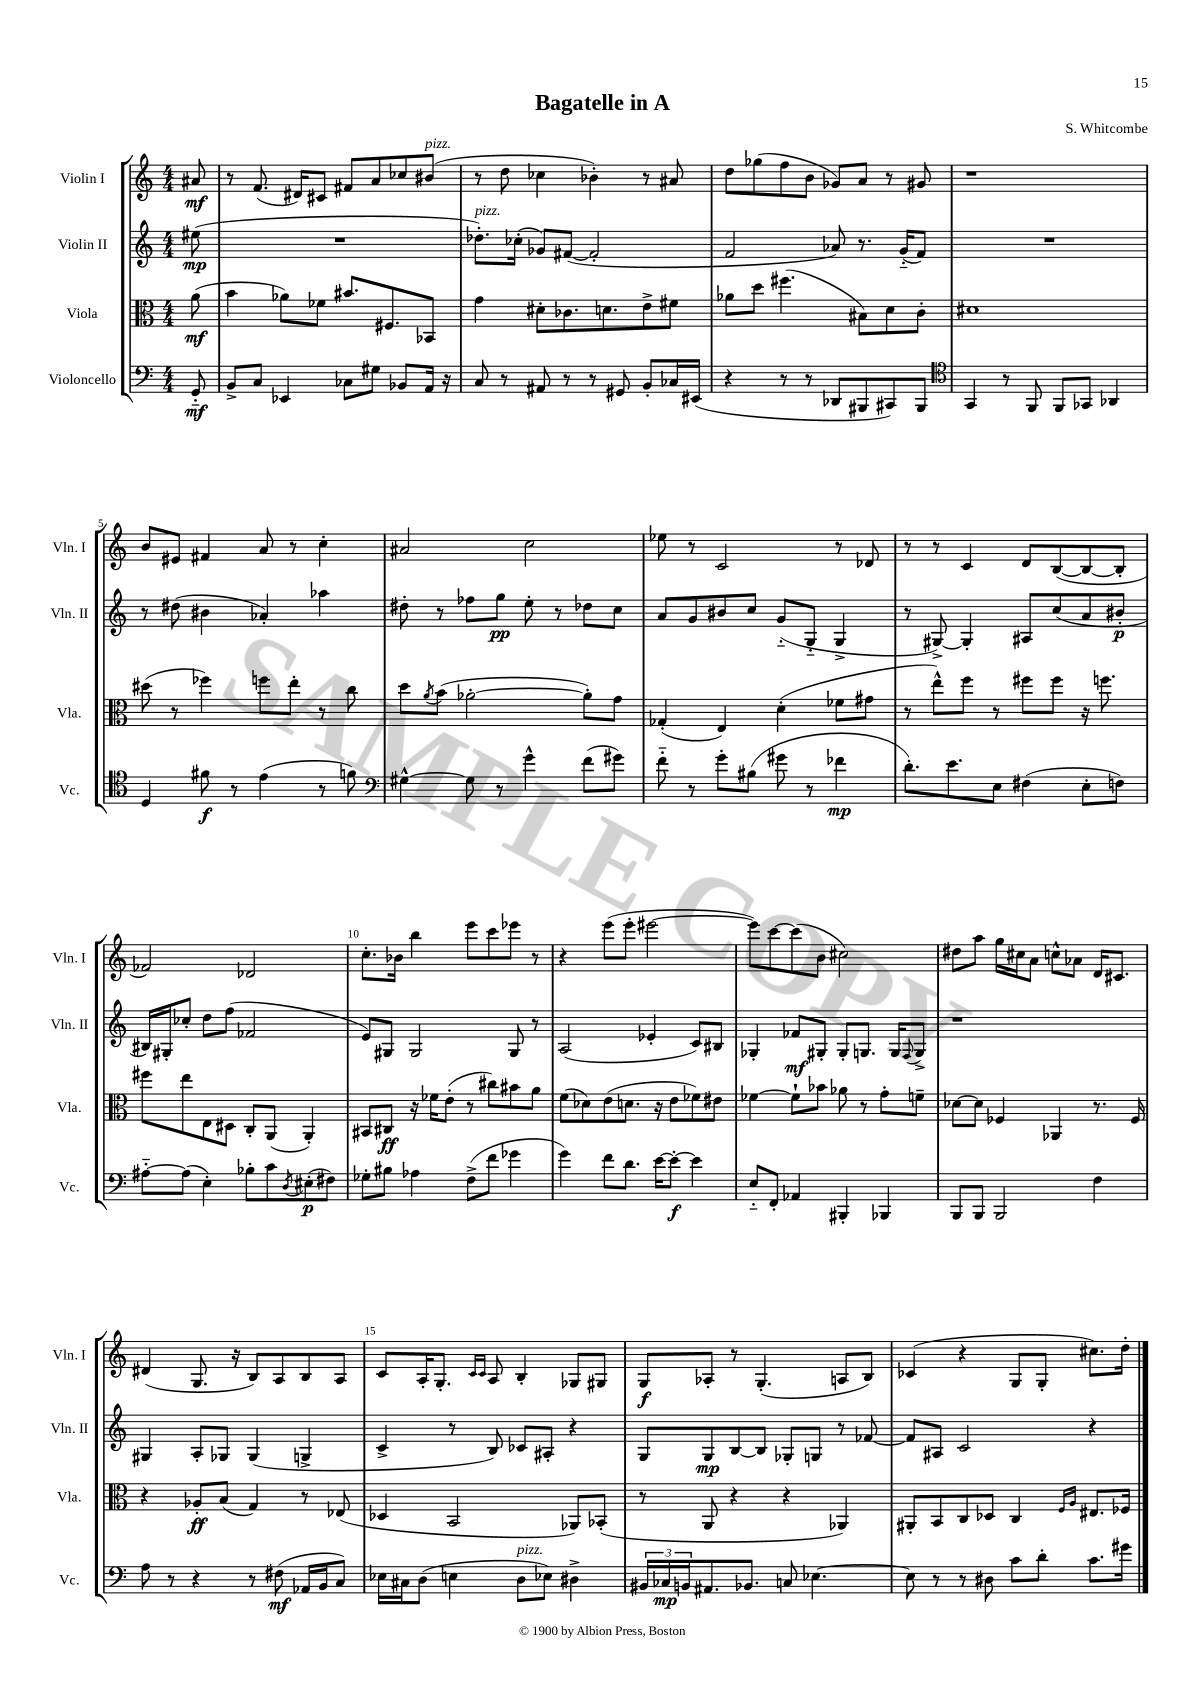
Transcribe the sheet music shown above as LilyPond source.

\header { title = "Bagatelle in A" composer = "S. Whitcombe" }
<<
\new StaffGroup <<
\new Staff = "s0" \with { instrumentName = "Violin I" shortInstrumentName = "Vln. I" } {
    \clef treble \key c \major \numericTimeSignature \time 4/4 \partial 8
    ais'8\mf |
    r8 f'8.( dis'16) cis'8 fis'8 a'8 ces''8 bis'8^\markup { \italic "pizz." }( |
    r8 d''8 ces''4 bes'4-.) r8 ais'8 |
    d''8 ges''8( f''8 b'8 ges'8) a'8 r8 gis'8 |
    r1 |
    b'8 eis'8 fis'4 a'8 r8 c''4-. |
    ais'2 c''2 |
    ees''8 r8 c'2 r8 des'8 |
    r8 r8 c'4 d'8 b8~( b8~ b8-. |
    fes'2) des'2 |
    c''8.-. bes'16 b''4 e'''8 c'''8 ees'''8 r8 |
    r4 e'''8( e'''8-. eis'''2~ |
    eis'''8) c'''8~ c'''8( b'8 cis''2) |
    dis''8 a''8 g''16 cis''16 a'8 c''8-^ aes'8 d'16 cis'8. |
    dis'4( g8. r16 b8) a8 b8 a8 |
    c'8 a16-. g8.-. \grace { c'16 c'16 } a8 b4-. ges8 gis8 |
    g8\f aes8-. r8 g4.-.( a8 b8) |
    ces'4( r4 g8 g8-. cis''8.) d''16-. \bar "|." |
}
\new Staff = "s1" \with { instrumentName = "Violin II" shortInstrumentName = "Vln. II" } {
    \clef treble \key c \major \numericTimeSignature \time 4/4 \partial 8
    eis''8\mp( |
    R1 |
    des''8.-.^\markup { \italic "pizz." }) ces''16-.( ges'8) fis'8~( fis'2-. |
    f'2 aes'8) r8. g'16-_( f'8) |
    R1 |
    r8 dis''8( bis'4 aes'4-.) aes''4 |
    dis''8-. r8 fes''8 g''8\pp e''8-. r8 des''8 c''8 |
    a'8 g'8 bis'8 c''8 g'8-_( g8-_ g4-> |
    r8 gis8~->) gis4-. ais8 c''8( a'8 bis'8-.\p |
    bis16) gis16-. ces''8-. d''8 f''8( fes'2 |
    e'8) gis8 gis2 gis8 r8 |
    a2( ees'4-. c'8) bis8 |
    ges4-. fes'8\mf gis8-. gis8-. g8. g16 \appoggiatura { f8 } g8-> |
    r1 |
    gis4 a8-. ges8 ges4( g4-> |
    c'4-> r8 b8) ces'8 ais8-. r4 |
    g8 g8\mp b8~ b8 ges8-. g8 r8 fes'8~ |
    fes'8 ais8 c'2 r4 \bar "|." |
}
\new Staff = "s2" \with { instrumentName = "Viola" shortInstrumentName = "Vla." } {
    \clef alto \key c \major \numericTimeSignature \time 4/4 \partial 8
    a'8\mf( |
    b'4 aes'8) fes'8 bis'8. fis8. bes,8 |
    g'4 dis'8-. ces'8. d'8. e'8-> fis'8 |
    aes'8 d''8 fis''4.( bis8) d'8 c'8-. |
    dis'1 |
    dis''8( r8 fes''4) f''8 e''8-. r8 c''8 |
    d''8 \acciaccatura { a'8 } b'8( aes'2~-. aes'8-.) g'8 |
    ges4-.( e4) d'4-.( fes'8 gis'8 |
    r8 e''8-^) f''8 r8 fis''8 fis''8 r16 f''8. |
    fis''8 e''8 e8 dis8 c8-. a,8( a,4-.) |
    bis,8 cis8\ff r16 fes'16 e'8-.( r8 cis''8) bis'8 a'8 |
    f'8( des'8) e'8( d'8. r16 e'8 fes'8) eis'8 |
    fes'4~ fes'8-! bes'8 aes'8 r8 g'8-. f'8-- |
    des'8~ des'8 fes4 aes,4 r8. fes16 |
    r4 aes8-.\ff b8( g4) r8 ees8( |
    des4 b,2 aes,8) bes,8-.( |
    r8 a,8 r4 r4 aes,4) |
    ais,8-. b,8 c8 des8 c4 \grace { f16 a16 } eis8. fes16 \bar "|." |
}
\new Staff = "s3" \with { instrumentName = "Violoncello" shortInstrumentName = "Vc." } {
    \clef bass \key c \major \numericTimeSignature \time 4/4 \partial 8
    g,8-_\mf |
    b,8-> c8 ees,4 ces8 gis8 bes,8 a,16 r16 |
    c8 r8 ais,8 r8 r8 gis,8 b,8-. ces16 eis,16( |
    r4 r8 r8 des,8 bis,,8 cis,8) bis,,8 |
    \clef tenor g,4 r8 f,8 f,8 ges,8 aes,4 |
    d4 fis'8\f r8 e'4( r8 f'8) |
    \clef bass gis4~-^ gis8 r8 g'4-^ f'8( gis'8) |
    f'8-_ r8 g'8-. bis8( gis'8 r8 fes'4\mp |
    d'8.-.) e'8. e8 fis4( e8-. f8) |
    ais8~-_ ais8( e4-.) bes8-. c'8 \acciaccatura { d8 } eis8-.\p( fis8) |
    ges8-. bis8 aes4 f8->( f'8 ges'4 |
    g'4) f'8 d'8. e'16~ e'8~-.\f e'4 |
    e8-_ f,8-. aes,4 bis,,4-. bes,,4 |
    b,,8 b,,8 b,,2 f4 |
    a8 r8 r4 r8 fis8\mf( aes,16 b,16 c8) |
    ees16 cis16 d8( e4 d8^\markup { \italic "pizz." } ees8) dis4-> |
    \tuplet 3/2 { bis,16 ces16\mp b,16 } ais,8. bes,8. c8 ees4.~ |
    ees8 r8 r8 dis8 c'8 d'8-. c'8. gis'16 \bar "|." |
}
>>
>>
\layout { \context { \Score \override BarNumber.break-visibility = ##(#f #t #t) barNumberVisibility = #(every-nth-bar-number-visible 5) } }
